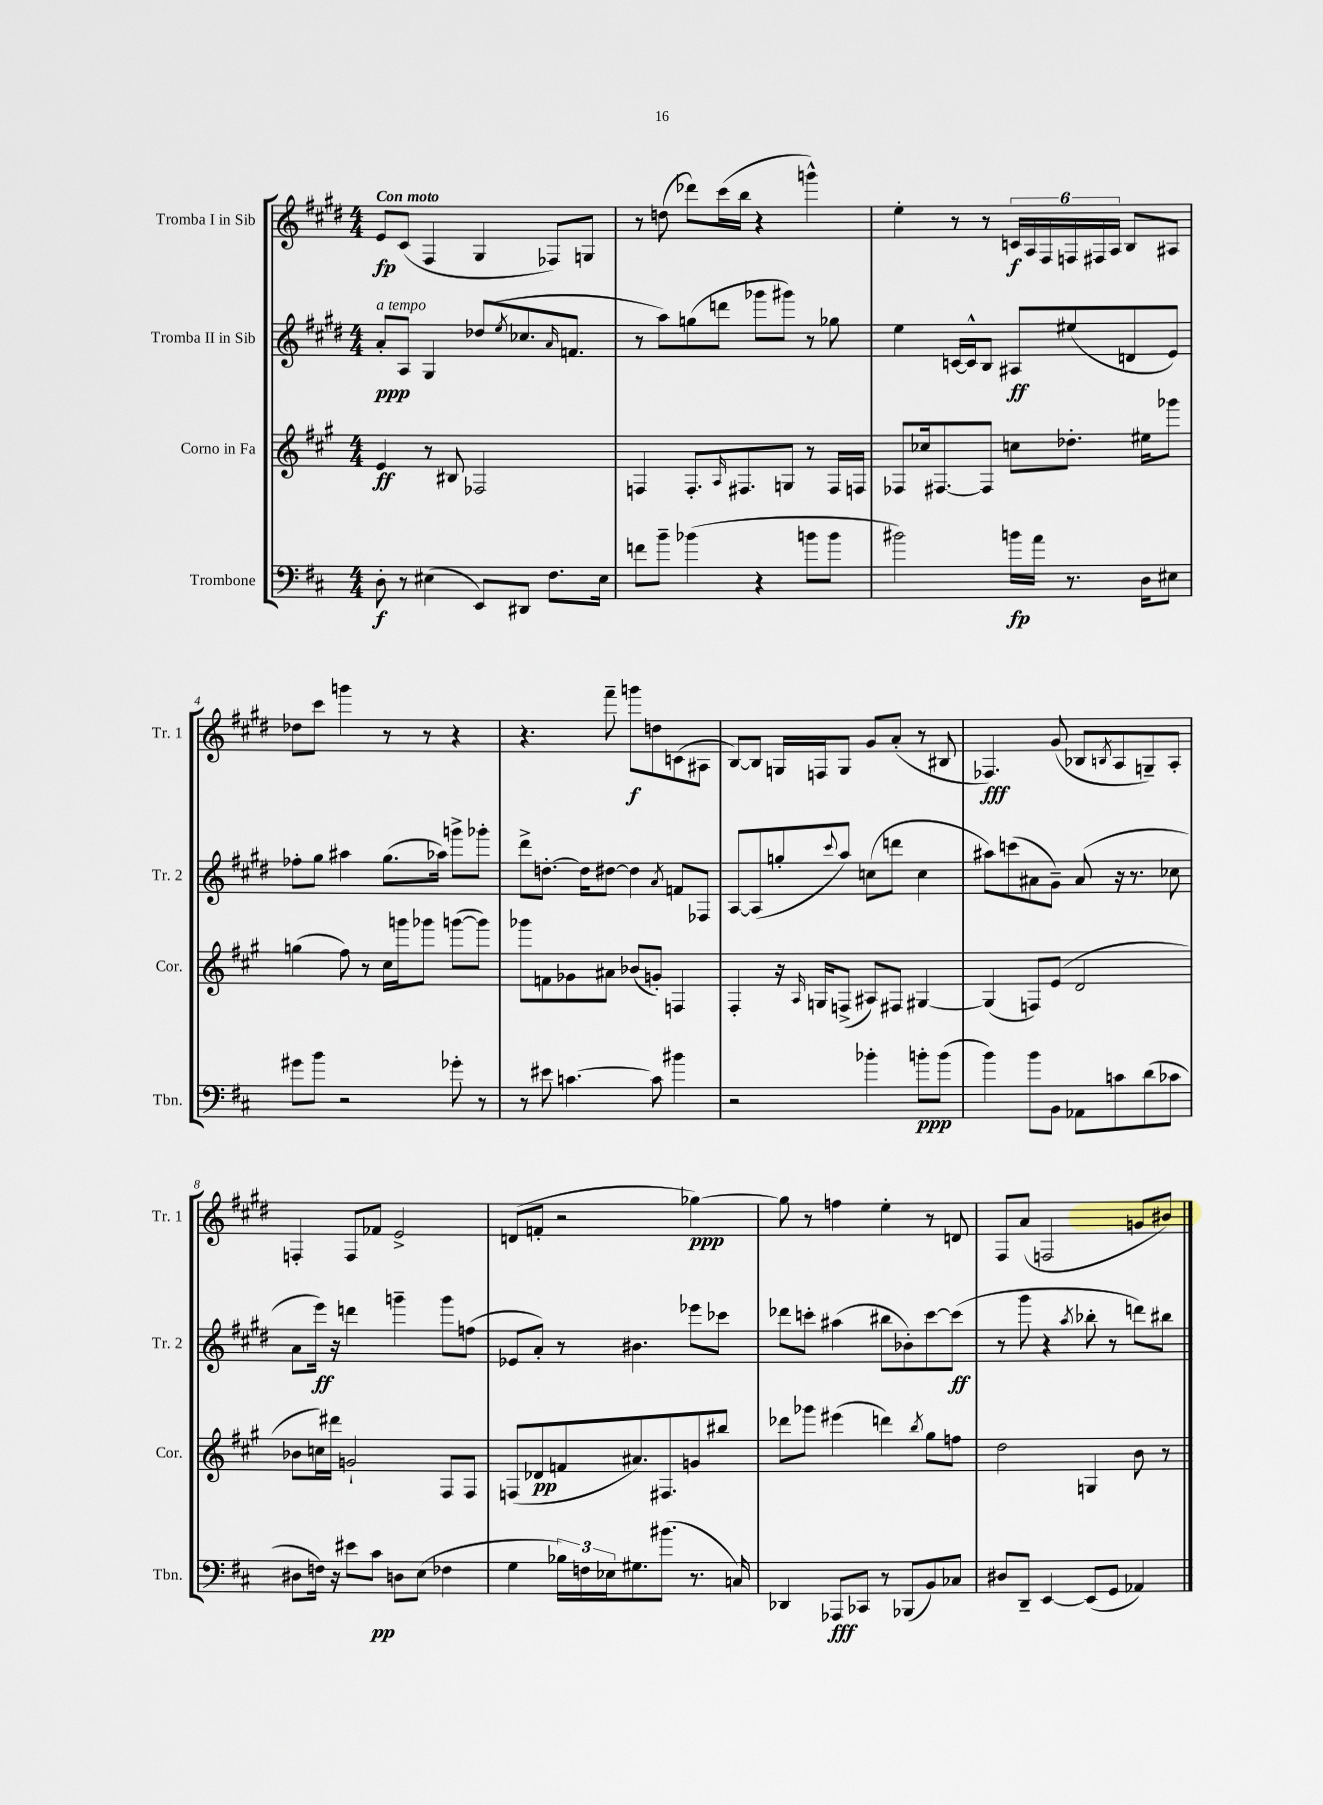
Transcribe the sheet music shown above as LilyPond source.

<<
\new StaffGroup <<
\new Staff = "s0" \with { instrumentName = "Tromba I in Sib" shortInstrumentName = "Tr. 1" } {
    \clef treble \key e \major \numericTimeSignature \time 4/4 \tempo "Con moto"
    e'8\fp cis'8( fis4 gis4 fes8) g8 |
    r8 d''8( des'''8) cis'''16( b''16 r4 g'''4-^) |
    e''4-. r8 r8 \tuplet 6/4 { c'16\f a16 fis16 f16 fis16 a16 } b8 ais8 |
    des''8 cis'''8 g'''4 r8 r8 r4 |
    r4. fis'''8-- g'''8\f d''8 c'8( ais8 |
    b8~) b8 g16 f16 g8 gis'8 a'8-.( r8 bis8 |
    fes4.\fff) gis'8( bes8 \acciaccatura { b8 } a8 g8--) a8-. |
    f4-. f8 fes'8 e'2-> |
    d'8( f'8-. r2 ges''4~\ppp) |
    ges''8 r8 f''4 e''4-. r8 d'8 |
    fis8 a'8( f2 g'8 bis'8) \bar "|." |
}
\new Staff = "s1" \with { instrumentName = "Tromba II in Sib" shortInstrumentName = "Tr. 2" } {
    \clef treble \key e \major \numericTimeSignature \time 4/4
    a'8-.\ppp^\markup { \italic "a tempo" } a8 gis4 des''8( \acciaccatura { e''8 } ces''8. \grace { a'16 } f'8. |
    r8 a''8) g''8( d'''8 ges'''8 gis'''8) r8 ges''8 |
    e''4 c'16~ c'16-^ b8 ais8\ff eis''8( d'8 e'8) |
    fes''8-. gis''8 ais''4 gis''8.( aes''16) g'''8-> ges'''8-. |
    dis'''8-> d''8.~-. d''16 dis''8~ dis''4 \acciaccatura { a'8 } f'8 fes8 |
    a8~ a8( g''8-. \appoggiatura { cis'''8 } a''8) c''8( d'''8 c''4 |
    ais''8) c'''8( ais'8 gis'8--) ais'8( r16 r8. ces''8 |
    a'8 e'''16\ff) r16 d'''4 g'''4-- g'''8 f''8( |
    ees'8 a'8-.) r8 bis'4. ees'''8 ces'''8 |
    des'''8 c'''8-. ais''4( bis''8 bes'8-.) c'''8~ c'''8\ff( |
    r8 gis'''8 r4 \acciaccatura { a''8 } bes''8-. r8 d'''8) bis''8 \bar "|." |
}
\new Staff = "s2" \with { instrumentName = "Corno in Fa" shortInstrumentName = "Cor." } {
    \clef treble \key a \major \numericTimeSignature \time 4/4
    e'4\ff r8 bis8 fes2 |
    f4 f8.-. \grace { a16 } fis8. g8 r8 fis16 f16 |
    fes8 ces''16 fis8.~ fis8 c''8 des''8.-. eis''16 ges'''8 |
    g''4( fis''8) r8 cis''16 g'''16 ges'''8 g'''8~( g'''8) |
    ges'''8 f'8 ges'8 ais'8 bes'8( g'8-.) f4 |
    fis4-. r16 \grace { a16 } g16 f8->( ais8) fis8 gis4~ |
    gis4( f8) e'8( d'2 |
    bes'8 c''16) dis'''16 g'2-! fis8 fis8 |
    f8( des'8\pp f'8 ais'8.) fis8. g'8 bis''8 |
    des'''8 ges'''8 eis'''4( d'''4) \acciaccatura { b''8 } gis''8 f''8 |
    d''2 g4 b'8 r8 \bar "|." |
}
\new Staff = "s3" \with { instrumentName = "Trombone" shortInstrumentName = "Tbn." } {
    \clef bass \key d \major \numericTimeSignature \time 4/4
    d8-.\f r8 eis4( e,8) dis,8 fis8. eis16 |
    f'8 b'8-- bes'4( r4 b'8 b'8 |
    bis'2) b'16\fp a'16 r8. d16 eis8 |
    gis'8 b'8 r2 ges'8-. r8 |
    r8 eis'8 c'4.~ c'8 bis'4 |
    r2 bes'4-. b'8-.\ppp b'8( |
    b'4) b'8 b,8 aes,8 c'8 d'8( ces'8 |
    dis8 f16) r16 eis'8 cis'8\pp d8 e8( fes4 |
    g4 \tuplet 3/2 { bes16) f16 ees16 } gis8. bis'8.( r8. c16) |
    des,4 aes,,8\fff ces,8 r8 bes,,8( b,8) ces8 |
    dis8 d,8-- e,4~ e,8( g,8 aes,4) \bar "|." |
}
>>
>>
